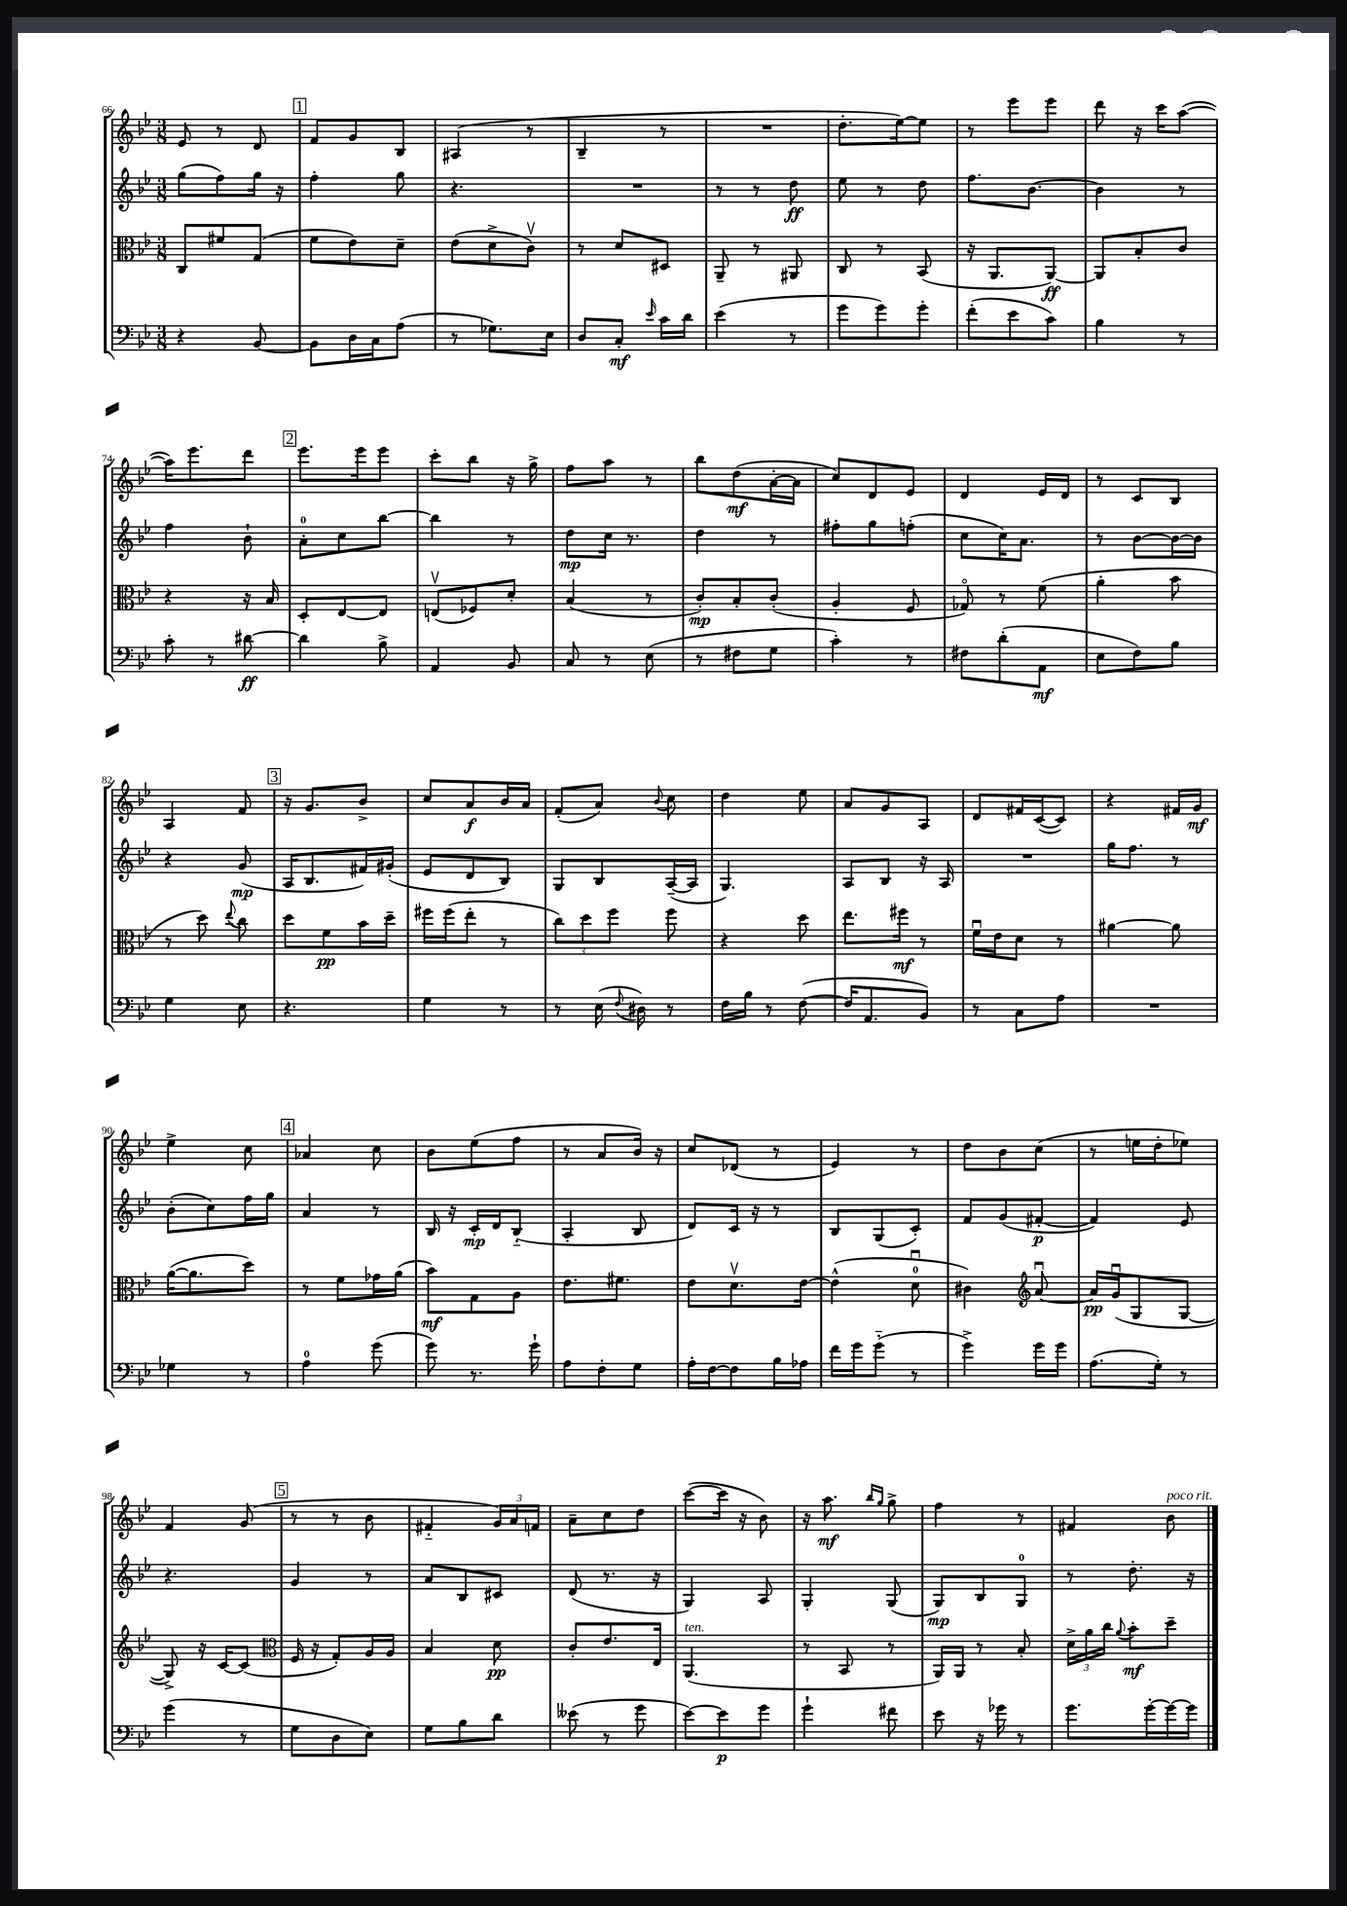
<<
\new StaffGroup <<
\new Staff = "s0" {
    \clef treble \key bes \major \numericTimeSignature \time 3/8
    \autoBeamOff ees'8 r8 d'8 |
    \mark \markup { \box "1" } f'8[ g'8 bes8] |
    ais4( r8 |
    bes4-- r8 |
    R4. |
    d''8.[-. ees''16~) ees''8] |
    r8 ees'''8[ ees'''8] |
    d'''8 r16 c'''16[ a''8]~( |
    a''16[) ees'''8. d'''8] |
    \mark \markup { \box "2" } ees'''8.[ ees'''16 ees'''8] |
    c'''8[-. bes''8] r16 g''16-> |
    f''8[ a''8] r8 |
    bes''8[ d''8\mf( a'16~-. a'16] |
    c''8[) d'8 ees'8] |
    d'4 ees'16[ d'16] |
    r8 c'8[ bes8] |
    a4 f'8 |
    \mark \markup { \box "3" } r16 g'8.[ bes'8]-> |
    c''8[ a'8\f bes'16 a'16] |
    f'8[-.( a'8]) \appoggiatura { bes'8 } c''8 |
    d''4 ees''8 |
    a'8[ g'8 a8] |
    d'8[ fis'16 c'16~( c'8]) |
    r4 fis'16[ g'16]\mf |
    ees''4-> c''8 |
    \mark \markup { \box "4" } aes'4 c''8 |
    bes'8[ ees''8( f''8] |
    r8 a'8[ bes'16]) r16 |
    c''8[ des'8]( r8 |
    ees'4) r8 |
    d''8[ bes'8 c''8]( |
    r8 e''16[ d''16-. ees''8]) |
    f'4 g'8( |
    \mark \markup { \box "5" } r8 r8 bes'8 |
    fis'4-_ \tuplet 3/2 { g'16[) a'16 f'16] } |
    a'8[-- c''8 d''8] |
    c'''8[~( c'''16] r16 bes'8) |
    r16 a''8.\mf \grace { bes''16[ g''16] } g''8-> |
    f''4 r8 |
    fis'4 bes'8^\markup { \italic "poco rit." } \bar "|." |
}
\new Staff = "s1" {
    \clef treble \key bes \major \numericTimeSignature \time 3/8
    \autoBeamOff g''8[( f''8) g''16] r16 |
    \mark \markup { \box "1" } f''4-. g''8 |
    r4. |
    R4. |
    r8 r8 d''8\ff |
    ees''8 r8 d''8 |
    f''8.[ bes'8.]~ |
    bes'4 r8 |
    f''4 bes'8-! |
    \mark \markup { \box "2" } a'8[-0-. c''8 bes''8]~ |
    bes''4 r8 |
    d''8[\mp c''16] r8. |
    d''4 r8 |
    fis''8[-. g''8 f''8]-.( |
    c''8[ c''16) a'8.] |
    r8 bes'8[~ bes'16~ bes'16] |
    r4 g'8\mp( |
    \mark \markup { \box "3" } a16[ bes8. fis'16) gis'16]-.( |
    ees'8[ d'8 bes8]) |
    g8[ bes8 a16~--( a16] |
    g4.) |
    a8[ bes8] r16 a16 |
    R4. |
    g''16[ f''8.] r8 |
    bes'8[-.( c''8) f''16 g''16] |
    \mark \markup { \box "4" } a'4 r8 |
    bes16 r16 c'16[-.\mp d'16 bes8]-_( |
    a4-. bes8 |
    d'8[) c'16] r16 r8 |
    bes8[ g8( c'8]-.) |
    f'8[ g'8( fis'8]~-.\p |
    fis'4) ees'8 |
    r4. |
    \mark \markup { \box "5" } g'4 r8 |
    a'8[ bes8 cis'8] |
    d'8( r8. r16 |
    g4) a8 |
    g4-. g8( |
    g8[\mp) bes8 g8]-0 |
    r8 d''8.-. r16 \bar "|." |
}
\new Staff = "s2" {
    \clef alto \key bes \major \numericTimeSignature \time 3/8
    \autoBeamOff c8[ fis'8 g8]( |
    \mark \markup { \box "1" } f'8[ ees'8) d'8]-- |
    ees'8[( d'8-> c'8]\upbow) |
    r8 d'8[ dis8] |
    a,8-- r8 ais,8 |
    c8 r8 bes,8( |
    r16 a,8.[ a,8]~\ff) |
    a,8[ bes8-. c'8] |
    r4 r16 bes16 |
    \mark \markup { \box "2" } d8[-. ees8~ ees8] |
    e8[\upbow( fes8) d'8]-. |
    bes4( r8 |
    c'8[-.\mp) bes8-. c'8]-.( |
    a4-. f8 |
    ges8\flageolet) r8 f'8( |
    a'4-. bes'8 |
    r8 d''8) \appoggiatura { ees''8 } c''8 |
    \mark \markup { \box "3" } d''8[ f'8\pp bes'16 d''16]-- |
    fis''16[ fis''16( ees''8]-. r8 |
    \tuplet 3/2 { c''8[) d''8 f''8] } f''8 |
    r4 d''8 |
    ees''8.[ fis''16]\mf r8 |
    f'16[\downbow ees'16 d'8] r8 |
    ais'4~ ais'8 |
    a'16[~( a'8. d''8]) |
    \mark \markup { \box "4" } r8 f'8[ ges'16 a'16]( |
    bes'8[\mf) g8 a8] |
    ees'8.[ fis'8.] |
    ees'8[ d'8.\upbow ees'16]~ |
    ees'4-^( d'8-0\downbow |
    cis'4) \clef treble a'8~\downbow |
    a'16[\pp g'16\downbow( g8 g8]~ |
    g8->) r16 c'16[~ c'8]( |
    \mark \markup { \box "5" } \clef alto f16 r16 g8[-.) a16 a16] |
    bes4 d'8\pp |
    c'8[-. ees'8. ees16] |
    a,4.^\markup { \italic "ten." }( |
    r8 bes,8 r8 |
    a,16[) a,16] r8 bes8-. |
    \tuplet 3/2 { d'16[-> a'16 c''16] } \appoggiatura { a'8 } bes'8[-.\mf d''8]-- \bar "|." |
}
\new Staff = "s3" {
    \clef bass \key bes \major \numericTimeSignature \time 3/8
    \autoBeamOff r4 bes,8~ |
    \mark \markup { \box "1" } bes,8[ d16 c16 a8]( |
    r8 ges8.[) ees16] |
    d8[ c8]-.\mf \grace { ees'16 } c'16[ d'16] |
    ees'4( r8 |
    g'8[ g'8) g'8]-. |
    f'8[-.( ees'8 c'8]) |
    bes4 r8 |
    c'8-. r8 dis'8~\ff |
    \mark \markup { \box "2" } dis'4 bes8-> |
    a,4 bes,8 |
    c8 r8 ees8( |
    r8 fis8[ g8] |
    c'4-.) r8 |
    fis8[ d'8-.( a,8]\mf |
    ees8[ f8) bes8] |
    g4 ees8 |
    \mark \markup { \box "3" } r4. |
    g4 r8 |
    r8 ees16( \appoggiatura { f8 } dis16) r8 |
    f16[ bes16] r8 f8~( |
    f16[ a,8. bes,8]) |
    r8 c8[ a8] |
    R4. |
    ges4 r8 |
    \mark \markup { \box "4" } a4-0 g'8( |
    g'8) r8. g'16-! |
    a8[ f8-. g8] |
    a16[-. f16~ f8 bes16 aes16] |
    f'16[ g'16 g'8]-_( r8 |
    g'4->) g'16[ g'16] |
    a8.[( g16]-.) r8 |
    g'4( r8 |
    \mark \markup { \box "5" } g8[ d8 ees8]) |
    g8[ bes8 d'8] |
    eeses'8( r8 g'8 |
    ees'8[~) ees'8\p g'8] |
    g'4-! fis'8 |
    ees'8 r16 ges'16 r8 |
    g'8.[ g'16~-. g'16~ g'16] \bar "|." |
}
>>
>>
\layout { \context { \Score currentBarNumber = #66 } }
